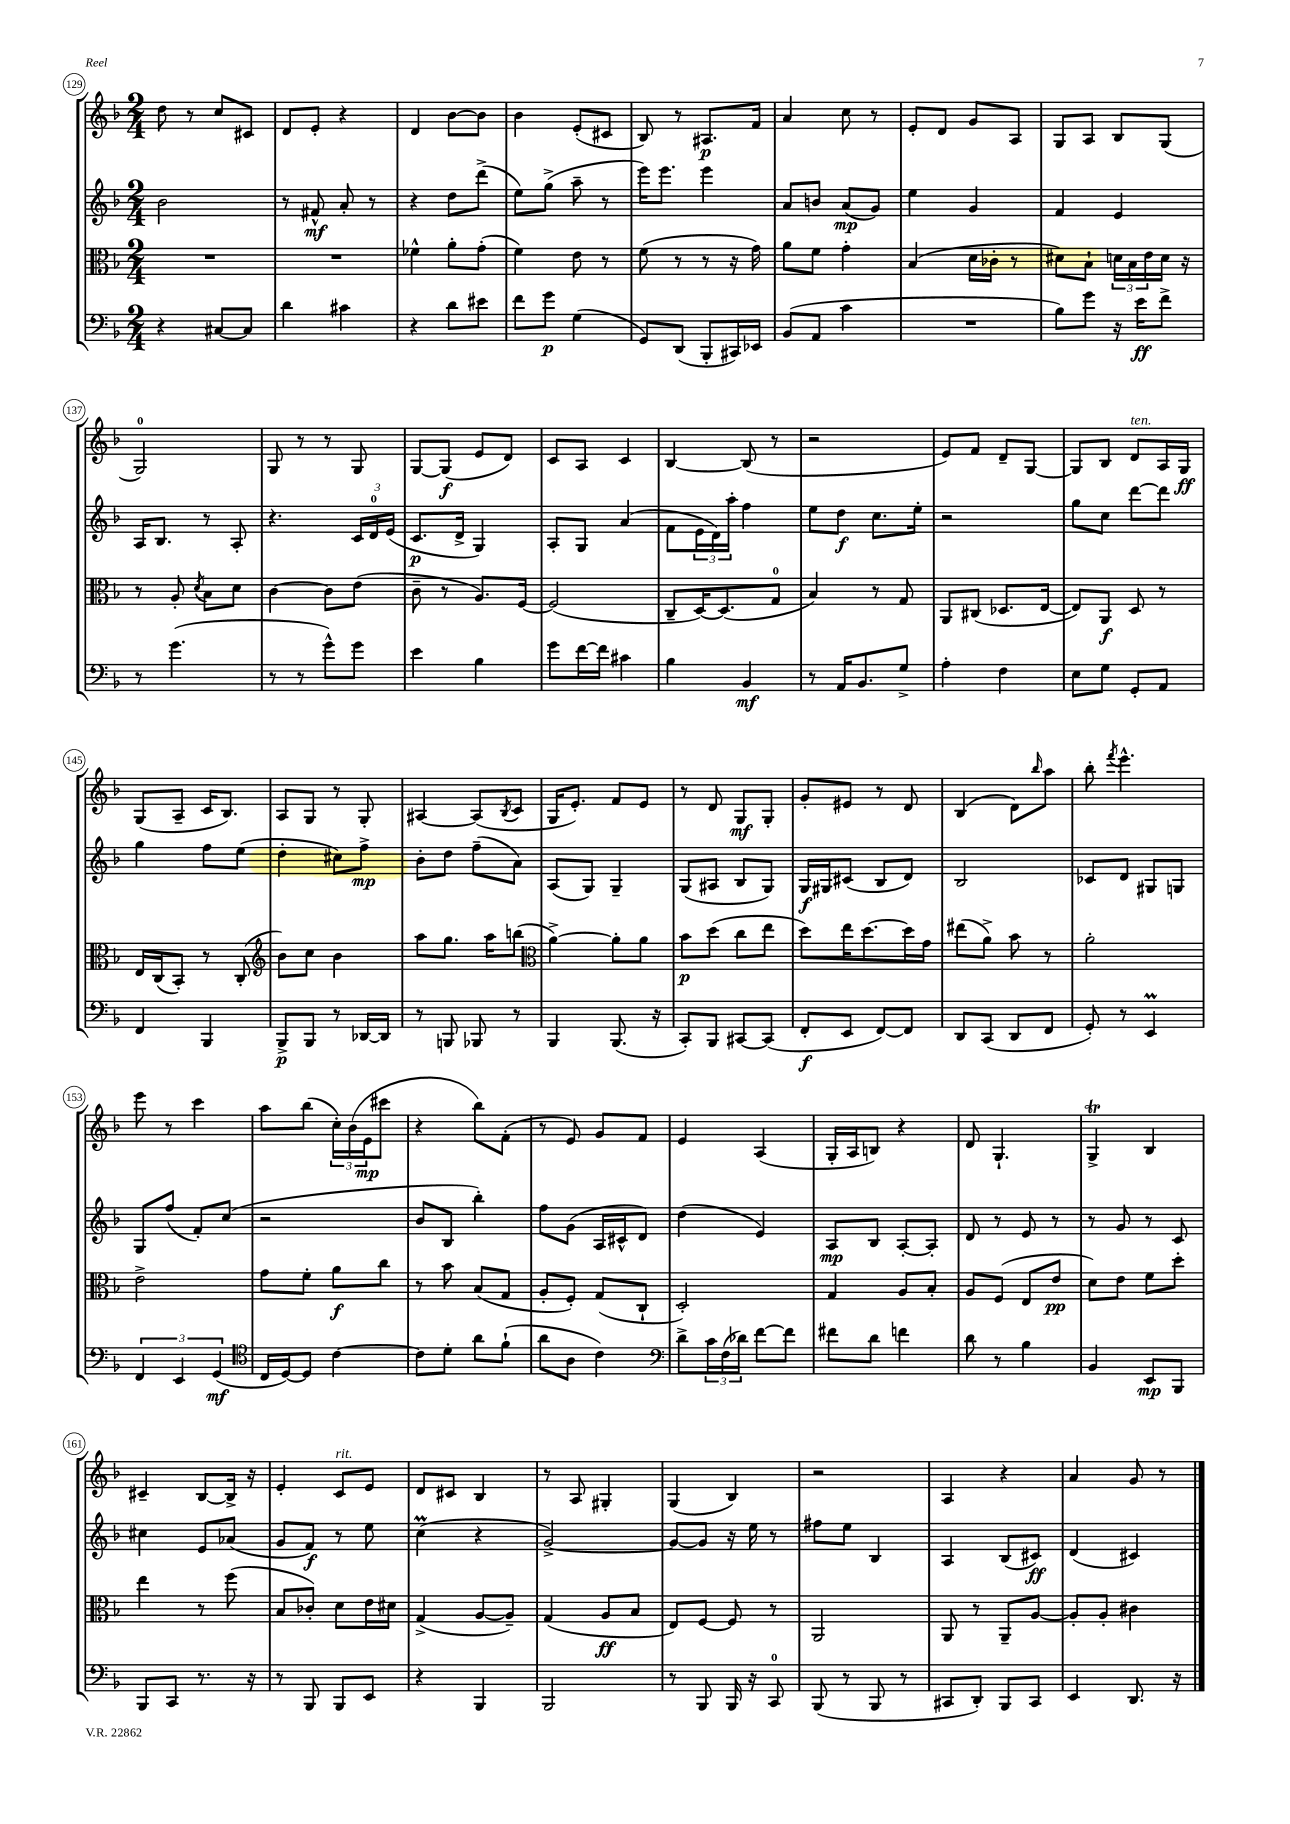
<<
\new StaffGroup <<
\new Staff = "s0" {
    \clef treble \key f \major \numericTimeSignature \time 2/4
    d''8 r8 c''8 cis'8 |
    d'8 e'8-. r4 |
    d'4 bes'8~ bes'8 |
    bes'4 e'8-.( cis'8 |
    bes8) r8 ais8.\p f'16 |
    a'4 c''8 r8 |
    e'8-. d'8 g'8 a8 |
    g8 a8 bes8 g8( |
    g2-0) |
    g8 r8 r8 g8 |
    g8~ g8\f( e'8 d'8) |
    c'8 a8 c'4 |
    bes4~ bes8( r8 |
    r2 |
    e'8) f'8 d'8-- g8~ |
    g8 bes8 d'8^\markup { \italic "ten." } a16 g16\ff |
    g8( a8-- c'16 bes8.) |
    a8 g8 r8 g8-. |
    ais4~ ais8( \acciaccatura { bes8 } c'8 |
    g16 e'8.-.) f'8 e'8 |
    r8 d'8 g8\mf g8-. |
    g'8-. eis'8 r8 d'8 |
    bes4( d'8) \grace { bes''16 } a''8 |
    bes''8-. \acciaccatura { f'''8 } e'''4.-^ |
    e'''8 r8 c'''4 |
    a''8 bes''8( \tuplet 3/2 { c''16-.) bes'16( e'16\mp } cis'''8 |
    r4 bes''8) f'8-.( |
    r8 e'8) g'8 f'8 |
    e'4 a4( |
    g16-. a16 b8) r4 |
    d'8 g4.-! |
    g4->\trill bes4 |
    cis'4-- bes8~ bes16-> r16 |
    e'4-. c'8^\markup { \italic "rit." } e'8 |
    d'8 cis'8 bes4 |
    r8 a8 gis4-. |
    g4( bes4) |
    r2 |
    a4 r4 |
    a'4 g'8 r8 \bar "|." |
}
\new Staff = "s1" {
    \clef treble \key f \major \numericTimeSignature \time 2/4
    bes'2 |
    r8 fis'8-^\mf a'8-. r8 |
    r4 d''8 d'''8->( |
    e''8) g''8->( a''8-- r8 |
    e'''16) e'''8. e'''4 |
    a'8 b'8 a'8\mp( g'8) |
    e''4 g'4 |
    f'4 e'4 |
    a16 bes8. r8 a8-. |
    r4. \tuplet 3/2 { c'16 d'16-0 e'16( } |
    c'8.\p d'16-> g4) |
    a8-. g8 a'4( |
    f'8 \tuplet 3/2 { e'16 d'16) a''16-. } f''4 |
    e''8 d''8\f c''8. e''16-. |
    r2 |
    g''8 c''8 d'''8~ d'''8 |
    g''4 f''8 e''8( |
    d''4-. cis''8) f''8->\mp |
    bes'8-. d''8 f''8--( a'8) |
    a8( g8) g4-- |
    g8( ais8 bes8 g8) |
    g16\f gis16 cis'8( bes8 d'8) |
    bes2 |
    ces'8 d'8 gis8 g8 |
    g8 f''8( f'8-.) c''8( |
    r2 |
    bes'8 bes8 bes''4-.) |
    f''8 g'8( a16 cis'16-^ d'8) |
    d''4( e'4) |
    a8\mp bes8 a8~-. a8-. |
    d'8 r8 e'8 r8 |
    r8 g'8 r8 c'8 |
    cis''4 e'8 aes'8( |
    g'8 f'8\f) r8 e''8 |
    c''4\prall( r4 |
    g'2~->) |
    g'8~ g'8 r16 e''16 r8 |
    fis''8 e''8 bes4 |
    a4 bes8( cis'8\ff) |
    d'4( cis'4) \bar "|." |
}
\new Staff = "s2" {
    \clef alto \key f \major \numericTimeSignature \time 2/4
    R2 |
    R2 |
    fes'4-^ a'8-. g'8-.( |
    f'4) e'8 r8 |
    f'8( r8 r8 r16 g'16) |
    a'8 f'8 g'4-. |
    bes4( d'16 ces'16-. r8 |
    dis'8) bes8-! \tuplet 3/2 { d'16 bes16 e'16 } d'16 r16 |
    r8 a8-. \acciaccatura { d'8 } bes8 d'8 |
    c'4~ c'8 e'8( |
    c'8-- r8 a8.) f16~ |
    f2( |
    c8-- d16~) d8.( g8-0 |
    bes4) r8 g8 |
    a,8 cis8( des8. e16~ |
    e8) a,8\f d8 r8 |
    e16 c16( bes,8-.) r8 c8-.( |
    \clef treble bes'8) c''8 bes'4 |
    a''8 g''8. a''16 b''8( |
    \clef alto a'4~->) a'8-. a'8 |
    bes'8\p d''8( c''8 e''8 |
    d''8) e''16 d''8.~ d''16 g'16 |
    eis''8( a'8->) bes'8 r8 |
    a'2-. |
    e'2-> |
    g'8 f'8-. a'8\f c''8 |
    r8 bes'8 bes8( g8 |
    a8-. f8-.) g8( c8-! |
    d2-.) |
    g4 a8 bes8-. |
    a8 f8( e8 e'8\pp |
    d'8) e'8 f'8 d''8-. |
    e''4 r8 f''8( |
    bes8 ces'8-.) d'8 e'16 dis'16 |
    g4->( a8~ a8--) |
    g4( a8\ff bes8 |
    e8) f8~ f8 r8 |
    a,2 |
    a,8 r8 a,8-- a8~ |
    a8-. a8-. cis'4 \bar "|." |
}
\new Staff = "s3" {
    \clef bass \key f \major \numericTimeSignature \time 2/4
    r4 cis8~ cis8 |
    d'4 cis'4 |
    r4 d'8 eis'8 |
    f'8 g'8\p g4( |
    g,8) d,8( bes,,8-. cis,16) ees,16 |
    bes,8( a,8 c'4 |
    R2 |
    bes8) g'8 r16 e'16\ff f'8-> |
    r8 g'4.( |
    r8 r8 g'8-^) g'8 |
    e'4 bes4 |
    g'8 f'16~ f'16 cis'4 |
    bes4 bes,4\mf |
    r8 a,16 bes,8. g8-> |
    a4-. f4 |
    e8 g8 g,8-. a,8 |
    f,4 bes,,4 |
    bes,,8->\p bes,,8 r8 des,16~ des,16 |
    r8 b,,8 bes,,8 r8 |
    bes,,4 bes,,8.( r16 |
    c,8-.) bes,,8 cis,8~ cis,8( |
    f,8-.\f e,8 f,8~) f,8 |
    d,8 c,8( d,8 f,8 |
    g,8-.) r8 e,4\prall |
    \tuplet 3/2 { f,4 e,4 g,4\mf( } |
    \clef tenor c16 d16~) d8 c'4~ |
    c'8 d'8-. a'8 f'8-!( |
    a'8 a8 c'4) |
    \clef bass d'8-> \tuplet 3/2 { c'16 f16( des'16) } f'8~ f'8 |
    fis'8 d'8 f'4 |
    d'8 r8 bes4 |
    bes,4 e,8\mp bes,,8 |
    bes,,8 c,8 r8. r16 |
    r8 bes,,8 bes,,8 e,8 |
    r4 bes,,4 |
    bes,,2 |
    r8 bes,,8 bes,,16 r16 c,8-0 |
    bes,,8( r8 bes,,8 r8 |
    cis,8 d,8-.) bes,,8 cis,8 |
    e,4 d,8. r16 \bar "|." |
}
>>
>>
\layout { \context { \Score currentBarNumber = #129 \override BarNumber.stencil = #(make-stencil-circler 0.1 0.3 ly:text-interface::print) } }
